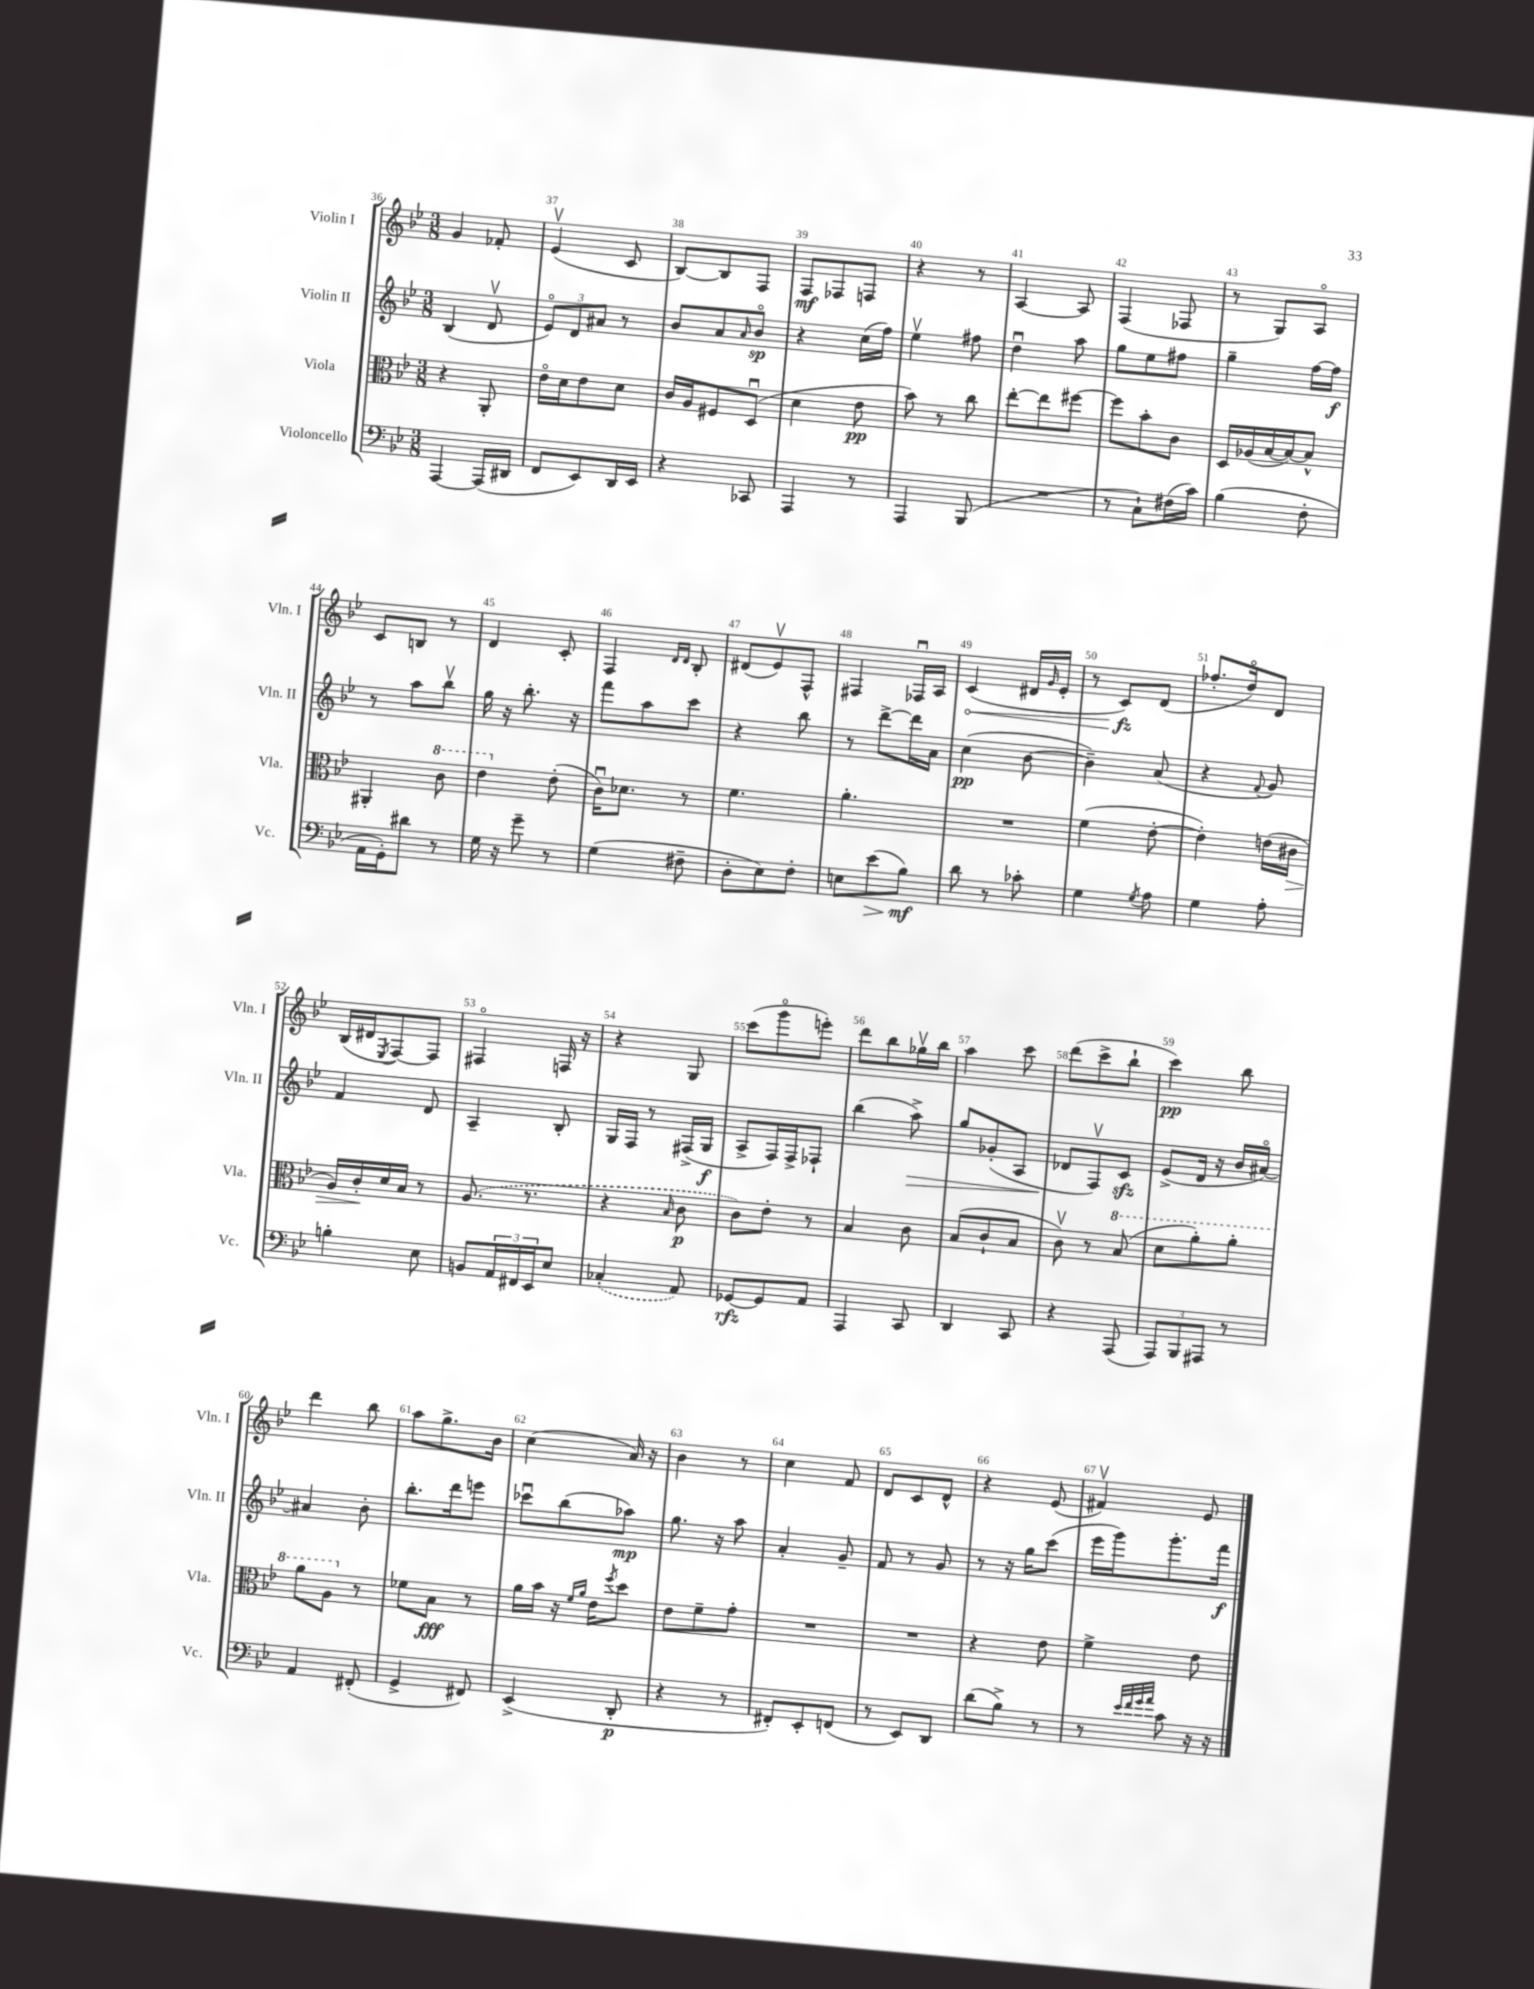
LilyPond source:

<<
\new StaffGroup <<
\new Staff = "s0" \with { instrumentName = "Violin I" shortInstrumentName = "Vln. I" } {
    \clef treble \key bes \major \numericTimeSignature \time 3/8
    g'4 fes'8-. |
    ees'4\upbow( c'8 |
    bes8~) bes8 f8 |
    f8\mf fes8 f8 |
    r4 r8 |
    a4~ a8 |
    f4( fes8 |
    r8 g8) a8\flageolet |
    c'8 b8 r8 |
    d'4 c'8-. |
    f4 \grace { d'16 d'16 } bes8-. |
    dis'8( ees'8\upbow) f8-^ |
    fis4 fes16\downbow a16 |
    \once \override Hairpin.circled-tip = ##t c'4\<( dis'16 \grace { g'16 } ees'16-. |
    r8 c'8\fz\!) d'8( |
    fes''8.-. d''16\flageolet) d'8 |
    bes16( dis'16 \acciaccatura { ees8 } f8~) f8 |
    fis4\flageolet f16 r16 |
    r4 g8 |
    c'''8( g'''8\flageolet e'''8-.) |
    d'''8 bes''8 ges''16\upbow bes''16 |
    a''4 c'''8 |
    d'''8( c'''8-> bes''8-! |
    c'''4\pp) bes''8 |
    d'''4 bes''8 |
    a''8 g''8.-> bes'16 |
    c''4( a'16) r16 |
    bes'4 r8 |
    c''4 f'8 |
    d'8 c'8 d'8-^ |
    r4 ees'8( |
    fis'4\upbow) ees'8 \bar "|." |
}
\new Staff = "s1" \with { instrumentName = "Violin II" shortInstrumentName = "Vln. II" } {
    \clef treble \key bes \major \numericTimeSignature \time 3/8
    bes4( d'8\upbow |
    \tuplet 3/2 { ees'8\flageolet) d'8 ais'8 } r8 |
    bes'8 a'8 \grace { a'16 } bes'8\flageolet\sp |
    r4 c''16( f''16) |
    ees''4\upbow fis''8 |
    d''4\downbow a''8 |
    g''8 ees''8 fis''8 |
    g''4-- f''16~ f''16\f |
    r8 a''8 bes''8\upbow |
    g''16 r16 bes''8.-. r16 |
    f'''8 a''8 c'''8 |
    r4 bes''8 |
    r8 d'''8~-> d'''16 a'16 |
    c''4\pp( bes'8~ |
    bes'4--) a'8( |
    r4 \appoggiatura { f'8 } g'8) |
    f'4 d'8 |
    a4-- bes8-. |
    g16 f16 r8 fis16->( g16\f |
    a8-> f16) f16-> fes8-! |
    bes''4( a''8->\>) |
    g''8 ges'8-.( a8 |
    des'8\! f8\upbow) c'8\sfz |
    ees'8->( d'16 r16 bes'16 ais'16~\flageolet) |
    ais'4 bes'8-. |
    bes''8.-. d'''16 e'''8 |
    ces'''8\downbow bes''8( aes''8\mp) |
    g''8. r16 a''8 |
    a'4-. g'8-- |
    f'8 r8 g'8 |
    r8 r16 g''16 c'''8( |
    ees'''16 g'''16) g'''8.-. f'''16\f \bar "|." |
}
\new Staff = "s2" \with { instrumentName = "Viola" shortInstrumentName = "Vla." } {
    \clef alto \key bes \major \numericTimeSignature \time 3/8
    r4 a,8-. |
    ees'16\flageolet d'16 ees'8 d'8 |
    c'16 a16 fis8 d8\downbow( |
    d'4 ees'8\pp |
    bes'8) r8 c''8 |
    ees''8~-. ees''8 fis''8~ |
    fis''8 bes'8-. c'8 |
    d16 aes16( bes16~ bes16~) bes8-^ |
    ais,4-. \ottava #1 c''8 |
    ees''4 \ottava #0 ees'8-.( |
    c'16\downbow) des'8. r8 |
    f'4. |
    a'4.-. |
    R4. |
    f'4( ees'8~-. |
    ees'4-.) e'16( cis'16\> |
    a16) c'16-.\! d'16 bes16 r8 |
    \once \slurDashed a8.( r8. |
    r4 \grace { bes16 } c'8\p |
    c'8) ees'8-. r8 |
    bes4 c'8 |
    bes8( c'8-! bes8 |
    c'8\upbow) r8 \ottava #1 bes'8( |
    d''8 a''8-.) a''8-. |
    a''8 a'8 \ottava #0 r8 |
    fes'8 bes8\fff r8 |
    a'16 bes'16 r16 \grace { f'16 a'16 } ees'16 \acciaccatura { f''8 } d''8 |
    ees'8 f'8-- g'8-. |
    R4. |
    R4. |
    r4 ees'8 |
    f'4-> ees'8 \bar "|." |
}
\new Staff = "s3" \with { instrumentName = "Violoncello" shortInstrumentName = "Vc." } {
    \clef bass \key bes \major \numericTimeSignature \time 3/8
    a,,4~ a,,16( dis,16 |
    f,8 ees,8) d,16 ees,16 |
    r4 ces,8 |
    a,,4 r8 |
    a,,4 bes,,8( |
    R4. |
    r8 c8-!) fis16( c'16) |
    bes4( f8-. |
    a,16 g,16-.) dis'8 r8 |
    g16 r16 g'8-- r8 |
    g4( fis8-- |
    d8-. ees8) f8-. |
    e8 ees'8\>( bes8\mf\!) |
    d'8 r8 ces'8-. |
    g4 \acciaccatura { g8 } a8 |
    g4 a8-. |
    b4-. ees8 |
    b,8 \tuplet 3/2 { a,16 fis,16 ees,16 } ees8 |
    \once \slurDashed ces4-.( a,8) |
    ges,8~\rfz ges,8 a,8 |
    a,,4 c,8 |
    d,4 c,8 |
    r4 a,,8( |
    \tuplet 3/2 { a,,8) bes,,8 ais,,8 } r8 |
    a,4 fis,8-.( |
    g,4-> fis,8) |
    ees,4->( d,8-.\p |
    r4 r8 |
    fis,8-.) ees,8-. f,8( |
    r8 ees,8) d,8 |
    d'8( bes8->) r8 |
    r8 \grace { ees'32 f'32 g'32 a'32 } c'8 r16 r16 \bar "|." |
}
>>
>>
\layout { \context { \Score currentBarNumber = #36 \override BarNumber.break-visibility = ##(#f #t #t) barNumberVisibility = #all-bar-numbers-visible } }
